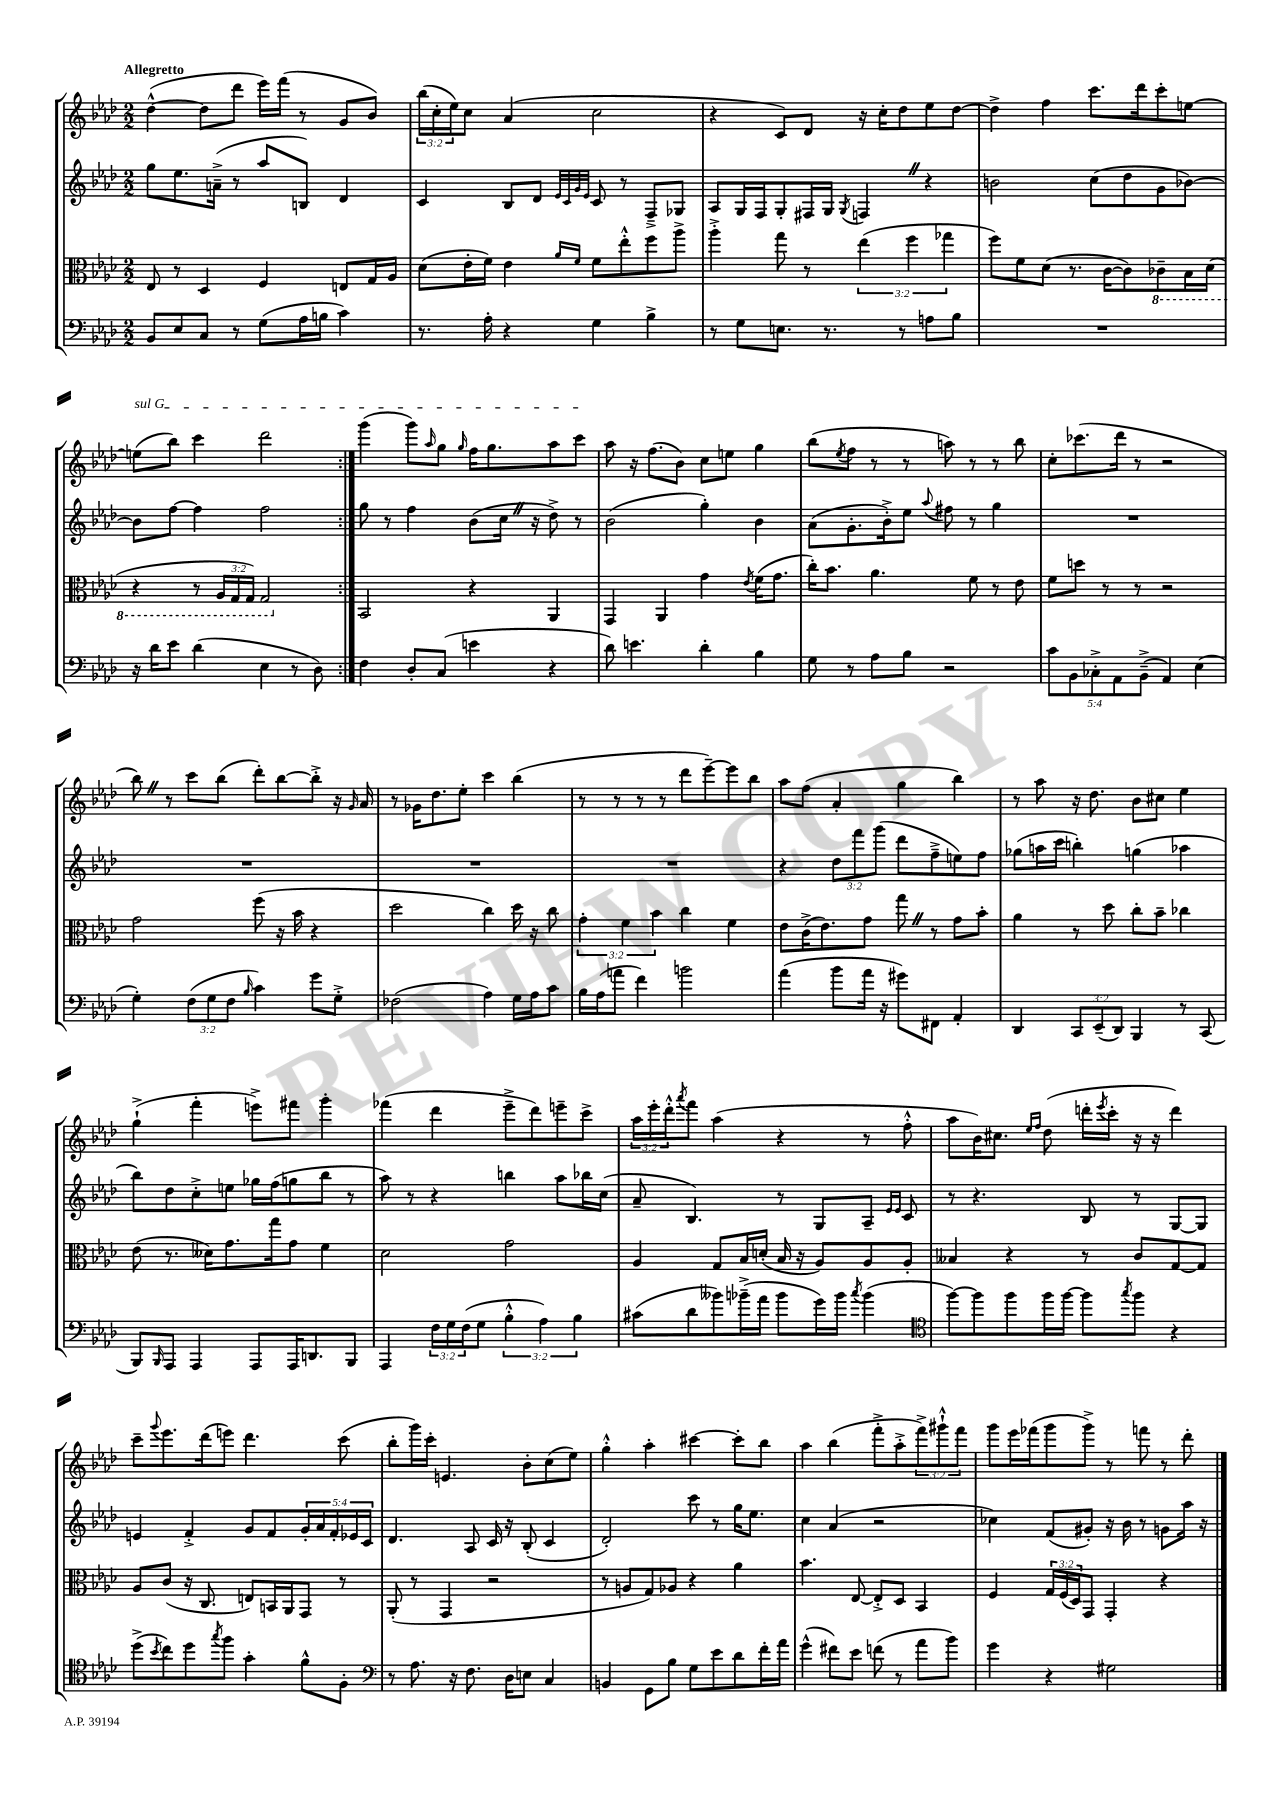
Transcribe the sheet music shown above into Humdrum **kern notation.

**kern	**kern	**kern	**kern
*part4	*part3	*part2	*part1
*staff4	*staff3	*staff2	*staff1
*clefF4	*clefC3	*clefG2	*clefG2
*k[b-e-a-d-]	*k[b-e-a-d-]	*k[b-e-a-d-]	*k[b-e-a-d-]
*M2/2	*M2/2	*M2/2	*M2/2
=1	=1	=1	=1
!	!	!	!LO:TX:a:B:t=Allegretto
8BB-/L	8E-/	8gg\L	([4dd-^^\
8E-/	8r	8.ee-\	.
8C/J	4D-/	.	8dd-\L]
.	.	(16an~^\Jk	.
8r	.	8r	8ddd-\J
(8G\L	4F/	8aa-/L	16eee-\LL)
.	.	.	(16fff\JJ
16A-\L	.	8Bn/J)	8r
16Bn\JJ	.	.	.
4c\)	8En/L	4d-/	8g/L
.	16G/L	.	8b-/J)
.	16A-/JJ	.	.
=2	=2	=2	=2
8.r	(8d-\L	4c/	(24bb-\LL
.	.	.	24cc'\
.	.	.	24ee-\J)
.	16e-'\L	.	8cc\J
16A-'\	16f\JJ)	.	.
4r	4e-\	8B-/L	(4a-/
.	.	8d-/J	.
.	.	32qqe-/LLL	.
.	.	32qqc/	.
.	16qqa-/LL	32qqg/	.
.	16qqf/JJ	32qqe-/JJJ	.
4G\	8f\L	8c/	2cc\
.	8ee-'^^\	8r	.
4B-^\	8ff\	8F~^/L	.
.	8aa-^\J	8G-X/J	.
=3	=3	=3	=3
8r	4aa-'^\	8A-/L	4r
8G\L	.	16G/L	.
.	.	16F/J	.
8.En\J	8gg\	8G'/	8c/L)
.	8r	16F#X/L	8d-/J
8.r	.	16G/JJ	.
.	.	8qG/	.
.	(6ee-\	4FnZ/	16r
.	.	.	16cc'\KL
8r	.	.	8dd-\
.	6ff\	.	.
8An\L	.	4r	8ee-\
.	6gg-X\	.	.
8B-\J	.	.	[8dd-\J
=4	=4	=4	=4
1r	8ff\L)	2bn\	4dd-^\]
.	8f\	.	.
.	(8d-\J	.	4ff\
.	8.r	.	.
.	.	(8cc\L	8.ccc\L
.	[16c\KL	.	.
.	8c\])	8dd-\	.
.	.	.	16ddd-\k
*	*8ba	*	*
.	8C-X~\	8g\	8ccc'\
.	16BB-\L	[8b-X\J)	[8een\J
.	(16D-\JJ	.	.
!!LO:LB:g=z
=5	=5	=5	=5
!	!	!	!LO:TX:a:i:t=sul G
16r	4r	8b-\L]	(8een\L]
16d-\KL	.	.	.
8e-\J	.	[8ff\J	8bb-\J)
(4d-\	8r	4ff\]	4ccc\
.	24AA-/LL	.	.
.	24GG/	.	.
.	24GG/JJ)	.	.
4E-\	2GG/	2ff\	2ddd-\
8r	.	.	.
8D-\)	.	.	.
=6:|!	=6:|!	=6:|!	=6:|!
*	*X8ba	*	*
4F\	2BB-/	8gg\	(4ggg\
.	.	8r	.
8D-'/L	.	4ff\	8ggg\L)
.	.	.	16qqaa-/
(8C/J	.	.	8gg\J
.	.	.	16qqgg/
4en\	4r	(8b-\L	16ff\KL
.	.	.	8.gg\
.	.	16ccZ\Jk	.
.	.	16r	.
4r	4AA-/	8dd-^\)	8aa-\
.	.	8r	8ccc\J
=7	=7	=7	=7
8d-\)	4GG/	(2b-\	8aa-\
4.en\	.	.	16r
.	.	.	(8.ff\L
.	4AA-/	.	.
.	.	.	8b-\J)
4d-'\	4g\	4gg'\)	8cc\L
.	.	.	8een\J
.	8qe-/	.	.
4B-\	(16f\KL	4b-\	4gg\
.	8.g\J	.	.
=8	=8	=8	=8
8G\	16cc'\KL)	(8a-\L	(8bb-\L
.	8.b-\J	.	.
.	.	.	8qee-/
8r	.	8.g'\	8ff\J
8A-\L	4.a-\	.	8r
.	.	16b-'^\k)	.
8B-\J	.	8ee-\J	8r
.	.	8qqaa-/	.
2r	.	8ff#X\	8aan\)
.	8f\	8r	8r
.	8r	4gg\	8r
.	8e-\	.	8bb-\
=9	=9	=9	=9
10c\L	8f\L	1r	8cc'\L
10BB-\	.	.	.
.	8ddn\J	.	(8.ccc-X\
10C-X'^\	.	.	.
.	8r	.	.
10AA-\	.	.	.
.	.	.	16ddd-\Jk
.	8r	.	8r
(10BB-~^\J	.	.	.
4AA-/)	2r	.	2r
(4E-\	.	.	.
!!LO:LB:g=z
=10	=10	=10	=10
4G'\)	2g\	1r	8bb-Z\)
.	.	.	8r
(12F\L	.	.	8ccc\L
12G\	.	.	.
.	.	.	(8bb-\J
12F\J	.	.	.
16qqB-/	.	.	.
4c\)	(8ff\	.	8ddd-'\L)
.	16r	.	[8bb-\
.	16b-\	.	.
8g\L	4r	.	8bb-'^\J]
8G'^\J	.	.	16r
.	.	.	16qqg/
.	.	.	16a-/
=11	=11	=11	=11
(2F-X\	2dd-\	1r	8r
.	.	.	16g-X\KL
.	.	.	8.dd-\
.	.	.	8ee-'\J
4A-\)	4cc\)	.	4ccc\
16G\LL	16dd-\	.	(4bb-\
16A-\J	16r	.	.
8c\J	8cc\	.	.
=12	=12	=12	=12
16B-\LL	6g'\	1r	8r
(16A-\J	.	.	.
8an\J	.	.	8r
.	6f\	.	.
4f\)	.	.	8r
.	6b-\	.	.
.	.	.	8r
2bn\	4cc\	.	8ddd-\L
.	.	.	[8eee-~\)
.	4f\	.	8eee-\]
.	.	.	8bb-\J
=13	=13	=13	=13
(4a-\	8e-\L	4r	8aa-\L
.	(16c^\K	.	(8ff\J
.	8.e-\)	.	.
8b-\L	.	12dd-\L	4a-'/
.	.	12fff\	.
16a-\Jk	8g\J	.	.
.	.	(12ggg\J	.
16r	.	.	.
8g#X\L)	8ggZ\	8ddd-\L	4gg\
8FF#X\J	8r	8ff~^\	.
4AA-'/	8g\L	8een\)	4bb-\)
.	8b-'\J	8ff\J	.
=14	=14	=14	=14
4DD-/	4a-\	(8gg-X\L	8r
.	.	16aan\L	8aa-\
.	.	16ccc\JJ	.
12CC/L	8r	4bbn'\)	16r
.	.	.	8.dd-\
(12EE-~/	.	.	.
.	8dd-\	.	.
12DD-/J)	.	.	.
4BBB-/	8cc'\L	(4ggn\	8b-\L
.	8b-~\J	.	8cc#X\J
8r	4cc-X\	4aa-X\	4ee-\
(8CC/	.	.	.
!!LO:LB:g=z
=15	=15	=15	=15
8BBB-/L)	(8e-\	8bb-\L)	(4gg`^\
16qqBBB-/	.	.	.
8AAA-/J	8.r	8dd-\	.
4AAA-/	.	8cc'^\	4fff'\
.	16d--X\KL)	.	.
.	8.g\	8een\J	.
8AAA-/L	.	16gg-X\LL	8eeen^\L)
.	16gg\k	(16ff\J	.
16AAA-/K	8g\J	8ggn\	8fff#X\J
8.DDn/	.	.	.
.	4f\	8bb-\J	4ggg'\
8BBB-/J	.	8r	.
=16	=16	=16	=16
4AAA-/	2d-\	8aa-\)	(4fff-X\
.	.	8r	.
24F\LL	.	4r	4ddd-\
24G\	.	.	.
(24F\J	.	.	.
8G\J	.	.	.
6B-'^^\	2g\	4bbn\	8eee-~^\L
.	.	.	8ddd-\)
6A-\)	.	.	.
.	.	8aa-\L	8eeen~\
6B-\	.	.	.
.	.	16bb-X\L	8ccc^\J
.	.	(16cc\JJ	.
=17	=17	=17	=17
(8c#X\L	4A-/	8a-~/	24aa-\LL
.	.	.	24eee-'\
.	.	.	24ddd-'^^\J
.	.	.	8qaaa-/
8d-\	.	4.B-/)	8fff\J
8b--X\)	8G/L	.	(4aa-\
(16b-X~^\L	16B-/L	.	.
16a-\JJ	(16dn'/JJ	.	.
8b-\L	16B-/	8r	4r
.	16r	.	.
16g\L)	8A-/L)	8G/L	.
16b-\JJ	.	.	.
8qcc/	.	.	.
(4b-\	8A-/	8A-~/J	8r
.	.	16qqe-/LL	.
.	.	16qqe-/JJ	.
.	8A-'/J	8c/	8ff'^^\
=18	=18	=18	=18
*clefC4	*	*	*
[8ff\L)	4B--X/	8r	8aa-\L
8ff\]	.	4.r	16b-\K)
.	.	.	8.cc#X\J
8ff\	4r	.	.
.	.	.	16qqee-/LL
.	.	.	16qqff/JJ
16ff\L	.	.	(8dd-\
[16ff\JJ	.	.	.
8ff\L]	8r	8B-/	16dddn'\LL
.	.	.	8qeee-/
.	.	.	16ccc'\JJ
8qgg/	.	.	.
8ff\J	8c/L	8r	16r
.	.	.	16r
4r	[8G/	[8G/L	4ddd\)
.	8G/J]	8G/J]	.
!!LO:LB:g=z
=19	=19	=19	=19
(8dd-^\L	8A-/L	4en/	8ccc~\L
8qb-/	.	.	8qqggg/
8cc\)	(8c/J	.	8.eee-\
8dd-\	16r	4f'^/	.
.	8.C/	.	(16ddd-\k
8qgg/	.	.	.
8ff\J	.	.	8eeen\J)
4g'\	8En/L)	8g/L	4.ddd-\
.	16BBn/L	8f/	.
.	16AA-/J	.	.
8f^^\L	8GG/J	20g'/L	.
.	.	20a-/	.
.	.	20f'/	.
8F'\J	8r	.	(8ccc\
.	.	20e-X/	.
.	.	20c/JJ	.
=20	=20	=20	=20
*clefF4	*	*	*
8r	(8AA-'/	4.d-/	8bb-'\L
8.A-\	8r	.	16ggg\L)
.	.	.	16ccc'\JJ
.	4GG/	.	4.en/
16r	.	.	.
8.F\	.	8A-/	.
.	2r	16c/	.
16D-\KL	.	16r	.
8En\J	.	(8B-'/	8b-'\L
4C/	.	4c/	(8cc\
.	.	.	8ee-\J)
=21	=21	=21	=21
4BBn/	8r	2d-'/)	4gg'^^\
.	8An/L	.	.
8GG\L	8G/)	.	4aa-'\
8B-\J	8A-X/J	.	.
8G\L	4r	8ccc\	[4ccc#X\
8e-\	.	8r	.
8d-\	4a-\	16gg\KL	8ccc#'\L]
.	.	8.ee-\J	.
16f'\L	.	.	8bb-\J
16a-\JJ	.	.	.
=22	=22	=22	=22
(4g^^\	4.b-\	4cc\	4aa-\
8f#X\L)	.	(4a-/	(4bb-\
8e-\J	[8E-/	.	.
(8fn\	8E-'^/L]	2r	8fff'^\L
8r	8D-/J	.	8aa-'^\
8a-\L	4BB-/	.	12fff^\)
.	.	.	12ggg#X`^^\
8b-\J)	.	.	.
.	.	.	12fff\J
=23	=23	=23	=23
4g\	4F/	4cc-X\)	8ggg\L
.	.	.	16eee-\L
.	.	.	(16fff-X\J
4r	24G/LL	(8f/L	8ggg\
.	(24F/	.	.
.	24D-/J)	.	.
.	8GG/J	8g#X'/J)	8ggg^\J)
2G#X\	4GG'/	16r	8r
.	.	16b-\	.
.	.	8r	8fffn\
.	4r	8gn\L	8r
.	.	16aa-\Jk	8ddd-'\
.	.	16r	.
==	==	==	==
*-	*-	*-	*-
